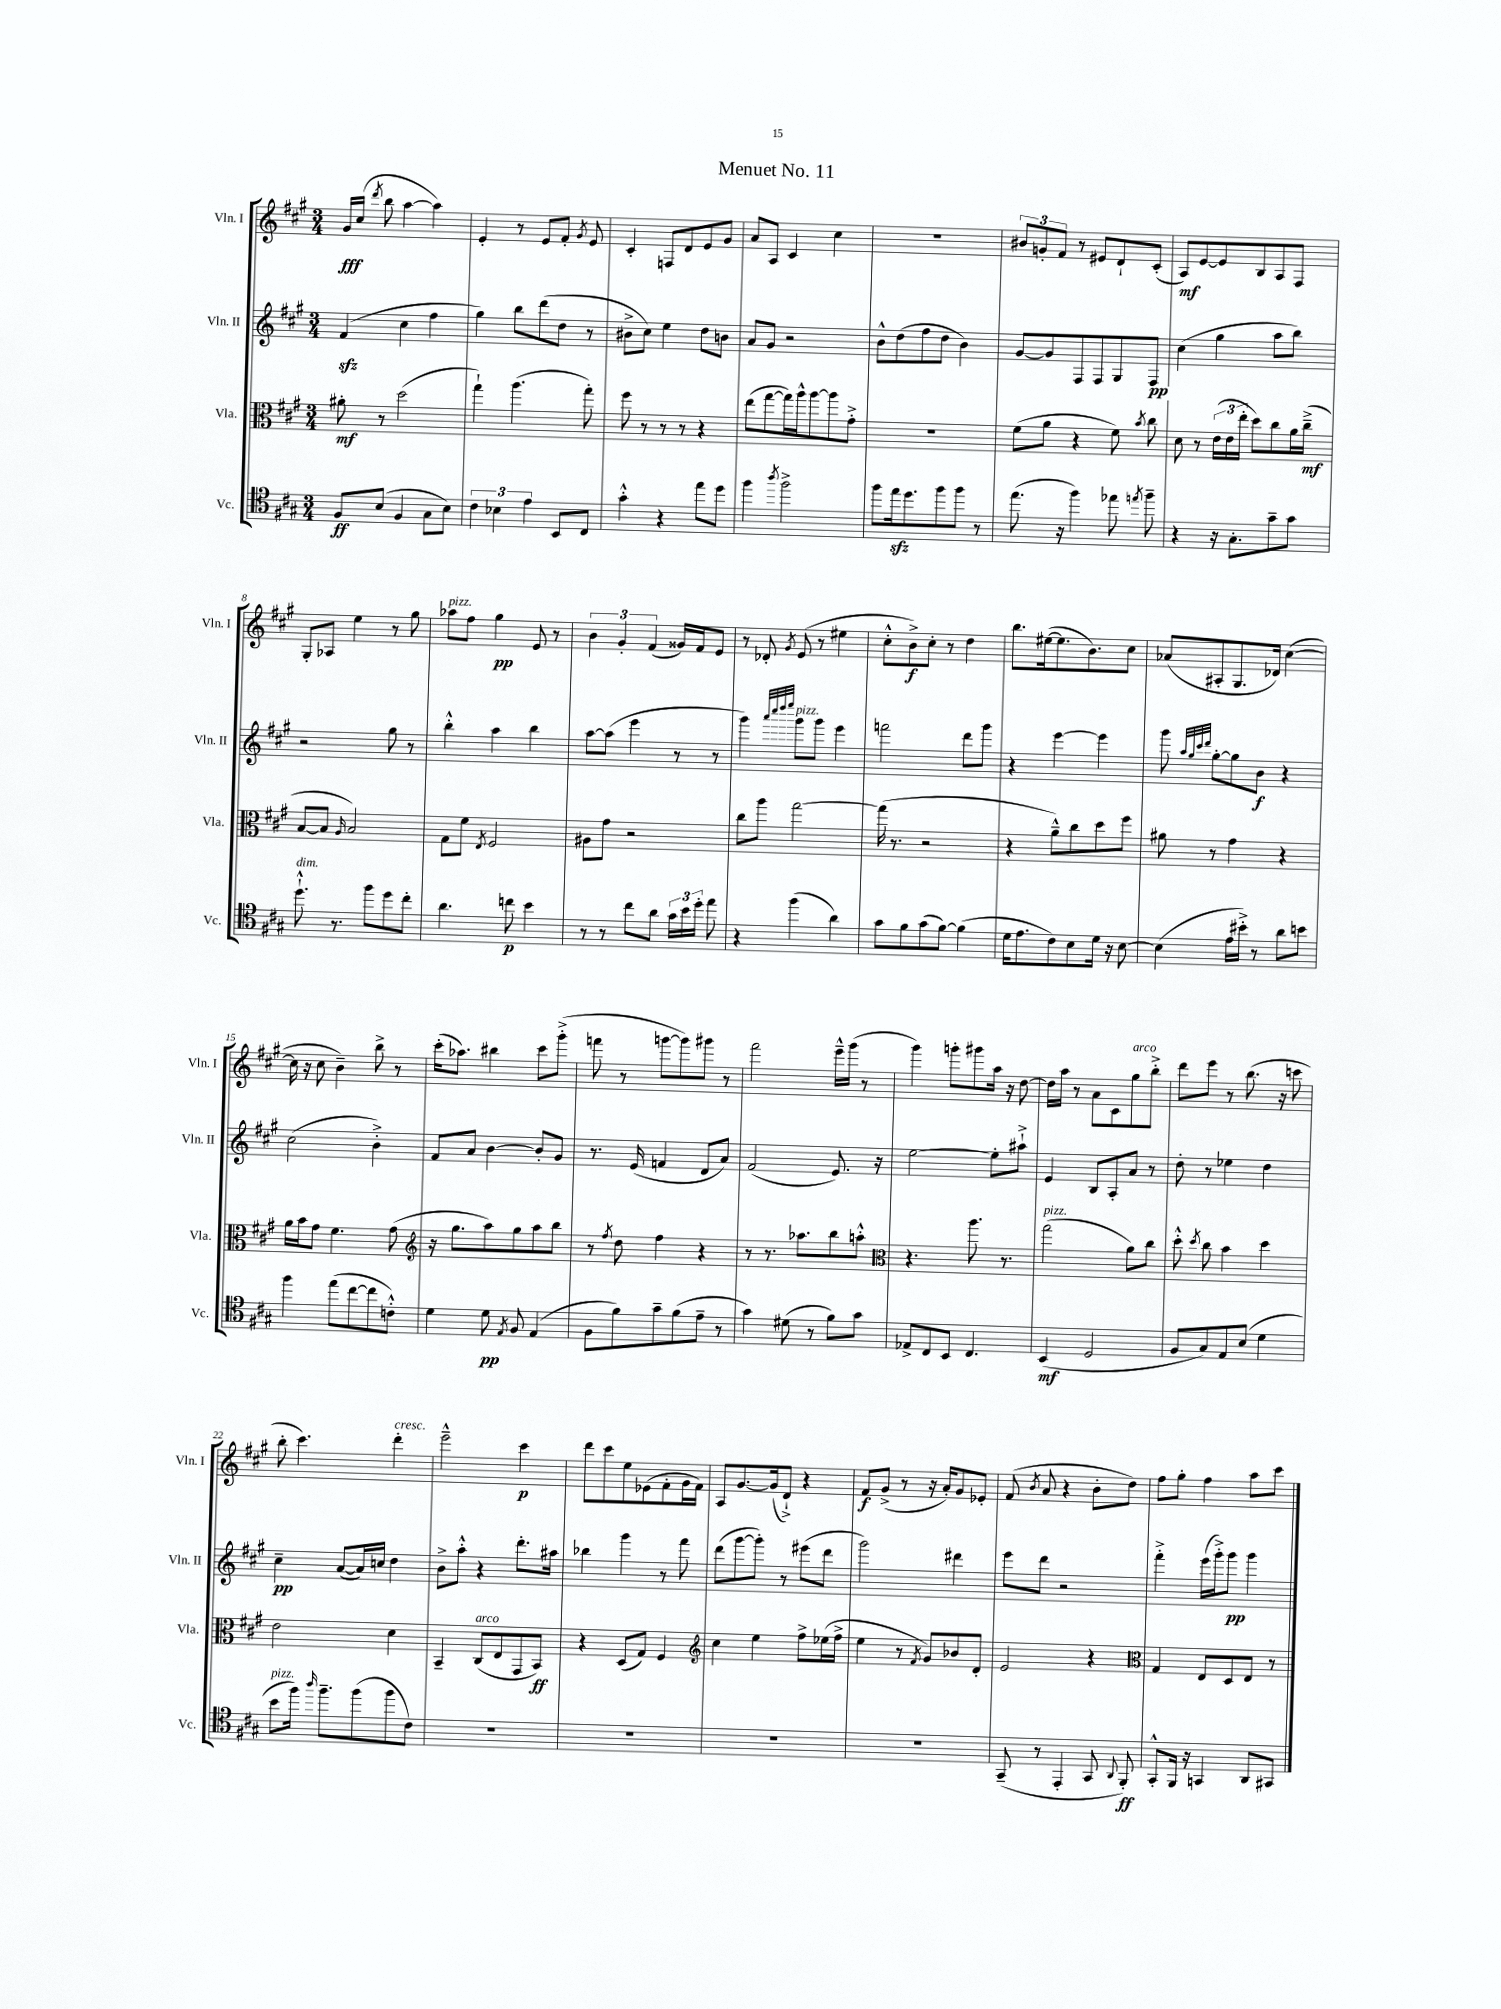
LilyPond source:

\header { title = "Menuet No. 11" }
<<
\new StaffGroup <<
\new Staff = "s0" \with { instrumentName = "Vln. I" shortInstrumentName = "Vln. I" } {
    \clef treble \key a \major \numericTimeSignature \time 3/4
    \autoBeamOff gis'16[\fff cis''16]( \acciaccatura { d'''8 } b''8 a''4~ a''4) |
    e'4-. r8 e'8[ fis'8]-. \acciaccatura { gis'8 } e'8 |
    cis'4-. f8[ d'8 e'8 gis'8] |
    a'8[ a8] cis'4 cis''4 |
    R2. |
    \tuplet 3/2 { bis'8[ g'8-. fis'8] } r8 eis'8[ d'8-! cis'8]-.( |
    a8[\mf) e'8~ e'8 b8 a8 fis8] |
    gis8[-. aes8] e''4 r8 gis''8 |
    aes''8[^\markup { \italic "pizz." } fis''8] gis''4\pp e'8 r8 |
    \tuplet 3/2 { b'4 gis'4-. fis'4( } gisis'16[) fis'16 e'8] |
    r8 des'8-. \acciaccatura { gis'8 } e'8( r8 eis''4 |
    cis''8[-.-^ b'8->\f) cis''8]-. r8 d''4 |
    b''8.[ eis''16~( eis''8. b'8.) cis''8] |
    aes'8[( ais8-. gis8. des'16]) cis''4~( |
    cis''16 r16 cis''8 b'4--) b''8-> r8 |
    cis'''16[-.( aes''8.]) bis''4 cis'''8[ gis'''8]-.->( |
    f'''8 r8 g'''8[~ g'''8) gis'''8] r8 |
    fis'''2 e'''16[---^ gis'''16]( r8 |
    gis'''4) g'''8[-. gis'''8 a''16] r16 d''8~ |
    d''16[ a''16] r8 a'8[ cis'8 gis''8^\markup { \italic "arco" } b''8]-.-> |
    d'''8[ e'''8] r8 b''8.( r16 c'''8 |
    b''8-. cis'''4.) d'''4-.^\markup { \italic "cresc." } |
    e'''2---^ cis'''4\p |
    d'''8[ cis'''8 e''8 ees'8( fis'8-. gis'16 fis'16]) |
    a8[ gis'8.~ gis'16( d'8]-!->) r4 |
    fis'8[\f gis'8]->( r8 r16 a'16[-.) gis'8 ees'8]-. |
    fis'8( \acciaccatura { b'8 } a'8 r4 b'8[-. d''8]) |
    fis''8[ gis''8]-. fis''4 a''8[ cis'''8] \bar "|." |
}
\new Staff = "s1" \with { instrumentName = "Vln. II" shortInstrumentName = "Vln. II" } {
    \clef treble \key a \major \numericTimeSignature \time 3/4
    \autoBeamOff fis'4\sfz( cis''4 fis''4 |
    gis''4) b''8[ d'''8( d''8] r8 |
    bis'8[-> cis''8]) e''4 d''8[ b'8] |
    a'8[ gis'8] r2 |
    b'8[-^ d''8( fis''8 d''8] b'4) |
    gis'8[~ gis'8 fis8 fis8 gis8 fis8]\pp |
    cis''4( gis''4 a''8[ b''8]) |
    r2 gis''8 r8 |
    b''4-.-^ a''4 b''4 |
    a''8[~ a''8]( e'''4 r8 r8 |
    gis'''4) \grace { a'''32[ cis''''32 d''''32 e''''32] } gis'''8[^\markup { \italic "pizz." } gis'''8] e'''4 |
    f'''2 d'''8[ gis'''8] |
    r4 e'''4~ e'''4 |
    gis'''8 \grace { a''32[ gis''32 cis'''32 d'''32] } gis''8[~-. gis''8 b'8]\f r4 |
    cis''2( b'4-.->) |
    fis'8[ a'8] b'4~ b'8[-. gis'8] |
    r8. e'16( f'4 d'8[ a'8]) |
    fis'2( e'8.) r16 |
    e''2~ e''8[-. ais''8]-!-> |
    e'4 b8[ a8-. a'8] r8 |
    d''8-. r8 ees''4 d''4 |
    cis''4--\pp a'8[~( a'16) c''16] d''4 |
    b'8[-> a''8]-.-^ r4 d'''8.[-. ais''16] |
    bes''4 gis'''4 r8 fis'''8 |
    d'''8[( gis'''8~ gis'''8]-.) r8 eis'''8[( d'''8] |
    gis'''2) dis'''4 |
    e'''8[ d'''8] r2 |
    fis'''4-.-> e'''16[( gis'''16-.->) gis'''8]\pp gis'''4 \bar "|." |
}
\new Staff = "s2" \with { instrumentName = "Vla." shortInstrumentName = "Vla." } {
    \clef alto \key a \major \numericTimeSignature \time 3/4
    \autoBeamOff ais'8-.\mf r8 d''2( |
    gis''4-!) a''4.( gis''8-.) |
    fis''8 r8 r8 r8 r4 |
    e''8[( gis''8~ gis''16) a''16-^ a''8~ a''8 gis'8]-.-> |
    R2. |
    fis'8[( a'8] r4 fis'8) \acciaccatura { b'8 } cis''8 |
    d'8 r8 \tuplet 3/2 { e'16[( e'16 e''16]-. } d''8[) cis''8 a'16 cis''16]--->\mf( |
    b8[~ b8] \grace { a16 } b2) |
    gis8[ fis'8] \acciaccatura { e8 } fis2 |
    ais8[ gis'8] r2 |
    cis''8[ a''8] gis''2~ |
    gis''16( r8. r2 |
    r4 a'8[---^) cis''8 d''8 fis''8] |
    ais'8 r8 gis'4 r4 |
    a'16[ b'16 gis'8] fis'4. gis'8( |
    \clef treble r16 gis''8.[ a''8) gis''8 a''8 b''8] |
    r8 \acciaccatura { fis''8 } d''8 fis''4 r4 |
    r8 r8. aes''8.[ b''8 a''8]-.-^ |
    \clef alto r4. a''8. r8. |
    gis''2^\markup { \italic "pizz." }( a'8[) cis''8] |
    d''8-.-^ \acciaccatura { d''8 } cis''8 b'4 d''4 |
    e'2 d'4 |
    b,4-- cis8[^\markup { \italic "arco" }( e8 gis,8 b,8]\ff) |
    r4 d8[( gis8]) fis4 |
    \clef treble cis''4 e''4 fis''8[-> ees''16( fis''16]-> |
    e''4 r8 \acciaccatura { fis'8 } gis'8[) bes'8 d'8]-. |
    e'2 r4 |
    \clef alto gis4 e8[ d8 e8] r8 \bar "|." |
}
\new Staff = "s3" \with { instrumentName = "Vc." shortInstrumentName = "Vc." } {
    \clef tenor \key a \major \numericTimeSignature \time 3/4
    \autoBeamOff fis8[\ff b8]( fis4 gis8[ b8]) |
    \tuplet 3/2 { cis'4 bes4 e'4 } b,8[ cis8] |
    gis'4-.-^ r4 e''8[ d''8] |
    fis''4 \acciaccatura { a''8 } fis''2-> |
    fis''8[ e''16\sfz d''8. fis''8 fis''8] r8 |
    e''8.( r16 fis''4) ees''8 \acciaccatura { e''8 } fis''8-- |
    r4 r16 gis8.[-. gis'8-- gis'8] |
    d''8.-!-^^\markup { \italic "dim." } r8. fis''8[ d''8 cis''8]-. |
    a'4. c''8\p b'4 |
    r8 r8 cis''8[ a'8] \tuplet 3/2 { gis'16[ b'16 d''16]-. } e''8 |
    r4 fis''4( a'4) |
    gis'8[ fis'8 gis'8( fis'8]~) fis'4( |
    d'16[ e'8. cis'8) b8 d'16] r16 b8~ |
    b4( e'16[ bis'16]-.->) r8 a'8[ b'8] |
    fis''4 e''8[( cis''8~ cis''8 c'8]-.-^) |
    d'4 d'8\pp \acciaccatura { e8 } fis8 e4( |
    fis8[ fis'8) gis'8-- fis'8( e'8]-- r8 |
    gis'4) dis'8( r8 fis'8[) gis'8] |
    ees8[-> cis8 b,8] cis4. |
    b,4\mf( d2 |
    fis8[ gis8) e8 b8]( d'4 |
    b'8[^\markup { \italic "pizz." } fis''16]) \grace { a''16 } fis''8.[-- fis''8( fis''8 cis'8]) |
    R2. |
    R2. |
    R2. |
    R2. |
    gis,8--( r8 e,4-. gis,8 \appoggiatura { a,8 } fis,8-.\ff) |
    gis,8[-.-^ fis,16] r16 g,4 a,8[ gis,8] \bar "|." |
}
>>
>>
